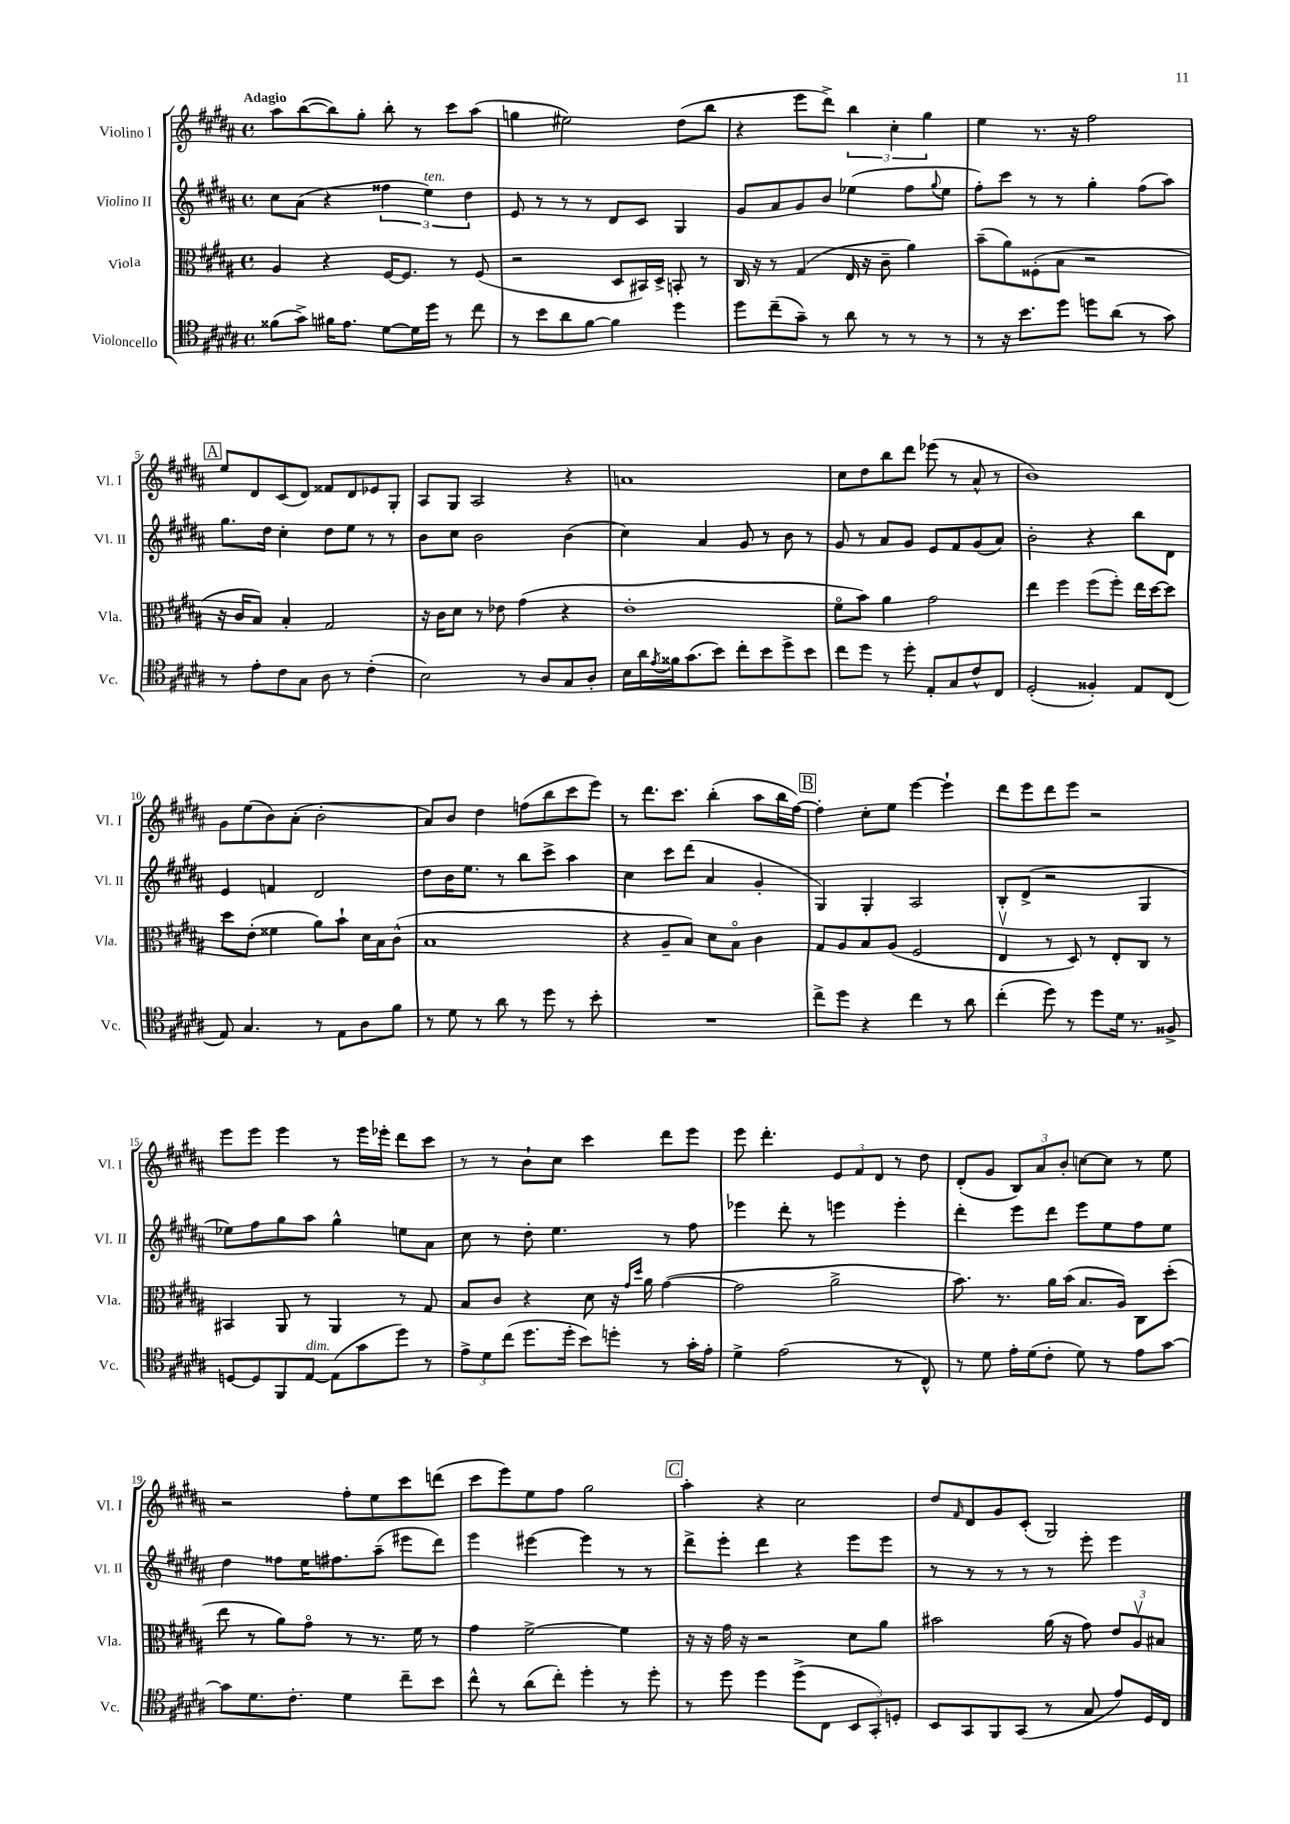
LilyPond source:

<<
\new StaffGroup <<
\new Staff = "s0" \with { instrumentName = "Violino I" shortInstrumentName = "Vl. I" } {
    \clef treble \key b \major \defaultTimeSignature \time 4/4 \tempo "Adagio"
    ais''8 b''8~( b''8) gis''8-. b''8-. r8 cis'''8 ais''8( |
    g''4 eis''2) dis''8( b''8 |
    r4 e'''8 dis'''8->) \tuplet 3/2 { b''4 cis''4-. gis''4 } |
    e''4 r8. r16 fis''2 |
    \mark \markup { \box "A" } e''8 dis'8 cis'8( dis'8) fisis'8 dis'8 ees'8 gis8-. |
    ais8 gis8 ais2 r4 |
    a'1 |
    cis''8 dis''8 b''8 dis'''8 ees'''8( r8 ais'8-^ r8 |
    b'1) |
    gis'8 e''8( b'8) ais'8-.( b'2-. |
    ais'8) b'8 dis''4 f''8( b''8 cis'''8 e'''8) |
    r8 dis'''8. cis'''8. b''4-.( ais''8 b''16 fis''16~) |
    \mark \markup { \box "B" } fis''4-. cis''8-. e''8 e'''4~ e'''4-! |
    dis'''8 e'''8 dis'''8 e'''8 r2 |
    e'''8 e'''8 e'''4 r8 e'''16 ees'''16-. dis'''8 cis'''8 |
    r8 r8 b'8-! cis''8 cis'''4 dis'''8 e'''8 |
    e'''8 dis'''4.-. \tuplet 3/2 { e'8 fis'8 dis'8 } r8 dis''8 |
    dis'8-.( gis'8 \tuplet 3/2 { b8) ais'8 b'8-. } c''8~ c''8 r8 e''8 |
    r2 fis''8-. e''8 cis'''8 d'''8( |
    cis'''8 e'''8) e''8 fis''8 gis''2 |
    \mark \markup { \box "C" } ais''4-. r4 cis''2 |
    dis''8 \grace { fis'16 } dis'8 gis'8 cis'8-.( gis2) \bar "|." |
}
\new Staff = "s1" \with { instrumentName = "Violino II" shortInstrumentName = "Vl. II" } {
    \clef treble \key b \major \defaultTimeSignature \time 4/4
    cis''8 ais'8( r4 \tuplet 3/2 { fisis''4 e''4^\markup { \italic "ten." }) dis''4 } |
    e'8 r8 r8 r8 dis'8 cis'8 gis4 |
    gis'8 ais'8 gis'8 b'8 ees''4( fis''8 \appoggiatura { gis''8 } ees''8 |
    fis''8-.) cis'''8 r8 r8 gis''4-. fis''8( ais''8) |
    \mark \markup { \box "A" } gis''8. dis''16 cis''4-. dis''8 e''8 r8 r8 |
    b'8 cis''8 b'2 b'4( |
    cis''4) ais'4 gis'8 r8 b'8 r8 |
    gis'8 r8 ais'8 gis'8 e'8 fis'8 gis'8( ais'8) |
    b'2-. r4 b''8 dis'8 |
    e'4 f'4 dis'2 |
    dis''8 b'16 e''8. r8 b''8 cis'''8-> ais''4 |
    cis''4 cis'''8 dis'''8( ais'4 gis'4-. |
    \mark \markup { \box "B" } gis4) gis4-. ais2 |
    b8-. dis'8->( r2 gis4 |
    ees''8) fis''8 gis''8 ais''8 gis''4-^ e''8 ais'8 |
    cis''8 r8 dis''8-. e''4. r8 fis''8 |
    ees'''4 dis'''8-. r8 e'''4 e'''4-. |
    dis'''4-. e'''8 dis'''8 e'''8 e''8 fis''8 e''8 |
    dis''4 fisis''8 e''16 fis''8. ais''8--( eis'''8 dis'''8) |
    e'''4 eis'''4~ eis'''4 r8 r8 |
    \mark \markup { \box "C" } dis'''8-> e'''8-. dis'''4 r4 e'''8 e'''8 |
    r8 r8 r8 r8 r8 e'''8-. e'''4 \bar "|." |
}
\new Staff = "s2" \with { instrumentName = "Viola" shortInstrumentName = "Vla." } {
    \clef alto \key b \major \defaultTimeSignature \time 4/4
    ais4 r4 fis16~ fis8. r8 fis8( |
    r2 dis8 bis,16) dis16-> b,8-. r8 |
    cis16 r16 r8 gis4( e16 r16 cis'8-- ais'4) |
    b'8--( ais'8) fisis8-.( b8 r2 |
    \mark \markup { \box "A" } r16 cis'16 b8) b4-. gis2 |
    r16 cis'16 dis'8 r8 ees'8 gis'4( r4 |
    e'1-. |
    fis'8\flageolet b'8) ais'4 gis'2 |
    e''4 fis''4 fis''8( fis''8-.) e''16 dis''16~ dis''8 |
    dis''8 e'8-.( fisis'4 ais'8) b'8-! dis'16 b16 cis'8-^( |
    b1 |
    r4 ais8-- b8) dis'8 b8\flageolet cis'4 |
    \mark \markup { \box "B" } gis8 ais8 b8 ais8( fis2 |
    e4\upbow r8 dis8) r8 e8-. cis8 r8 |
    bis,4 ais,8 r8 ais,4 r8 gis8 |
    b8 cis'8 r4 dis'8 r16 \grace { gis'16 dis''16 } ais'16 gis'4~( |
    gis'2 ais'2-> |
    b'8.) r8. ais'16 b'16( b8. ais16) cis8 dis''8-.( |
    e''8 r8 ais'8) gis'8\flageolet r8 r8. fis'16 r8 |
    gis'4 fis'2~-> fis'4 |
    \mark \markup { \box "C" } r16 r16 gis'16 r16 r2 dis'8 ais'8 |
    bis'2 ais'16( r16 gis'8) \tuplet 3/2 { e'8 ais8\upbow bis8 } \bar "|." |
}
\new Staff = "s3" \with { instrumentName = "Violoncello" shortInstrumentName = "Vc." } {
    \clef tenor \key b \major \defaultTimeSignature \time 4/4
    fisis'8( gis'8->) fis'16 e'8. dis'8~ dis'16 dis''16 r8 cis''8 |
    r8 b'8 ais'8 fis'8~ fis'4 dis''4 |
    dis''8 cis''8--( gis'8--) r8 ais'8 r8 r8 r8 |
    r8 r16 b'8. dis''8 d''8 ais'8( r8 gis'8) |
    \mark \markup { \box "A" } r8 e'8-. cis'8 gis8 ais8 r8 cis'4-.( |
    b2) r8 ais8 gis8 ais8-. |
    b16 ais'16 \acciaccatura { e'8 } fisis'16 gis'8.( b'8) cis''8-. b'8 dis''8-> b'8 |
    cis''8 dis''8 r8 dis''8-. e8-. gis8 cis'8-^ cis8 |
    dis2-.( fisis4-.) e8 cis8( |
    e8) gis4. r8 e8 ais8 fis'8 |
    r8 dis'8 r8 ais'8 r8 dis''8 r8 b'8-. |
    R1 |
    \mark \markup { \box "B" } cis''8-> dis''8 r4 cis''4 r8 ais'8 |
    cis''4-.( dis''8) r8 dis''8 dis'16 r8. fisis8-> |
    d8~ d8 fis,8 e8~^\markup { \italic "dim." } e8( gis'8 dis''8) r8 |
    \tuplet 3/2 { e'8-> dis'8 cis''8( } dis''8. dis''16-. b'8) d''8-. r8 gis'16-. e'16-. |
    dis'4-> e'2( r8 cis8-^) |
    r8 dis'8 e'16-. dis'16( cis'8-. dis'8) r8 e'8 gis'8~ |
    gis'8 dis'8. cis'8.-. dis'4 cis''8-- b'8 |
    cis''8-^ r8 ais'8( cis''8-.) dis''4-. r8 dis''8-. |
    \mark \markup { \box "C" } r8 dis''8 dis''4 dis''8->( cis8 \tuplet 3/2 { b,8 gis,8-.) d8-. } |
    b,8 gis,8 fis,8 gis,8( r8 gis8 e'8) dis16 cis16 \bar "|." |
}
>>
>>
